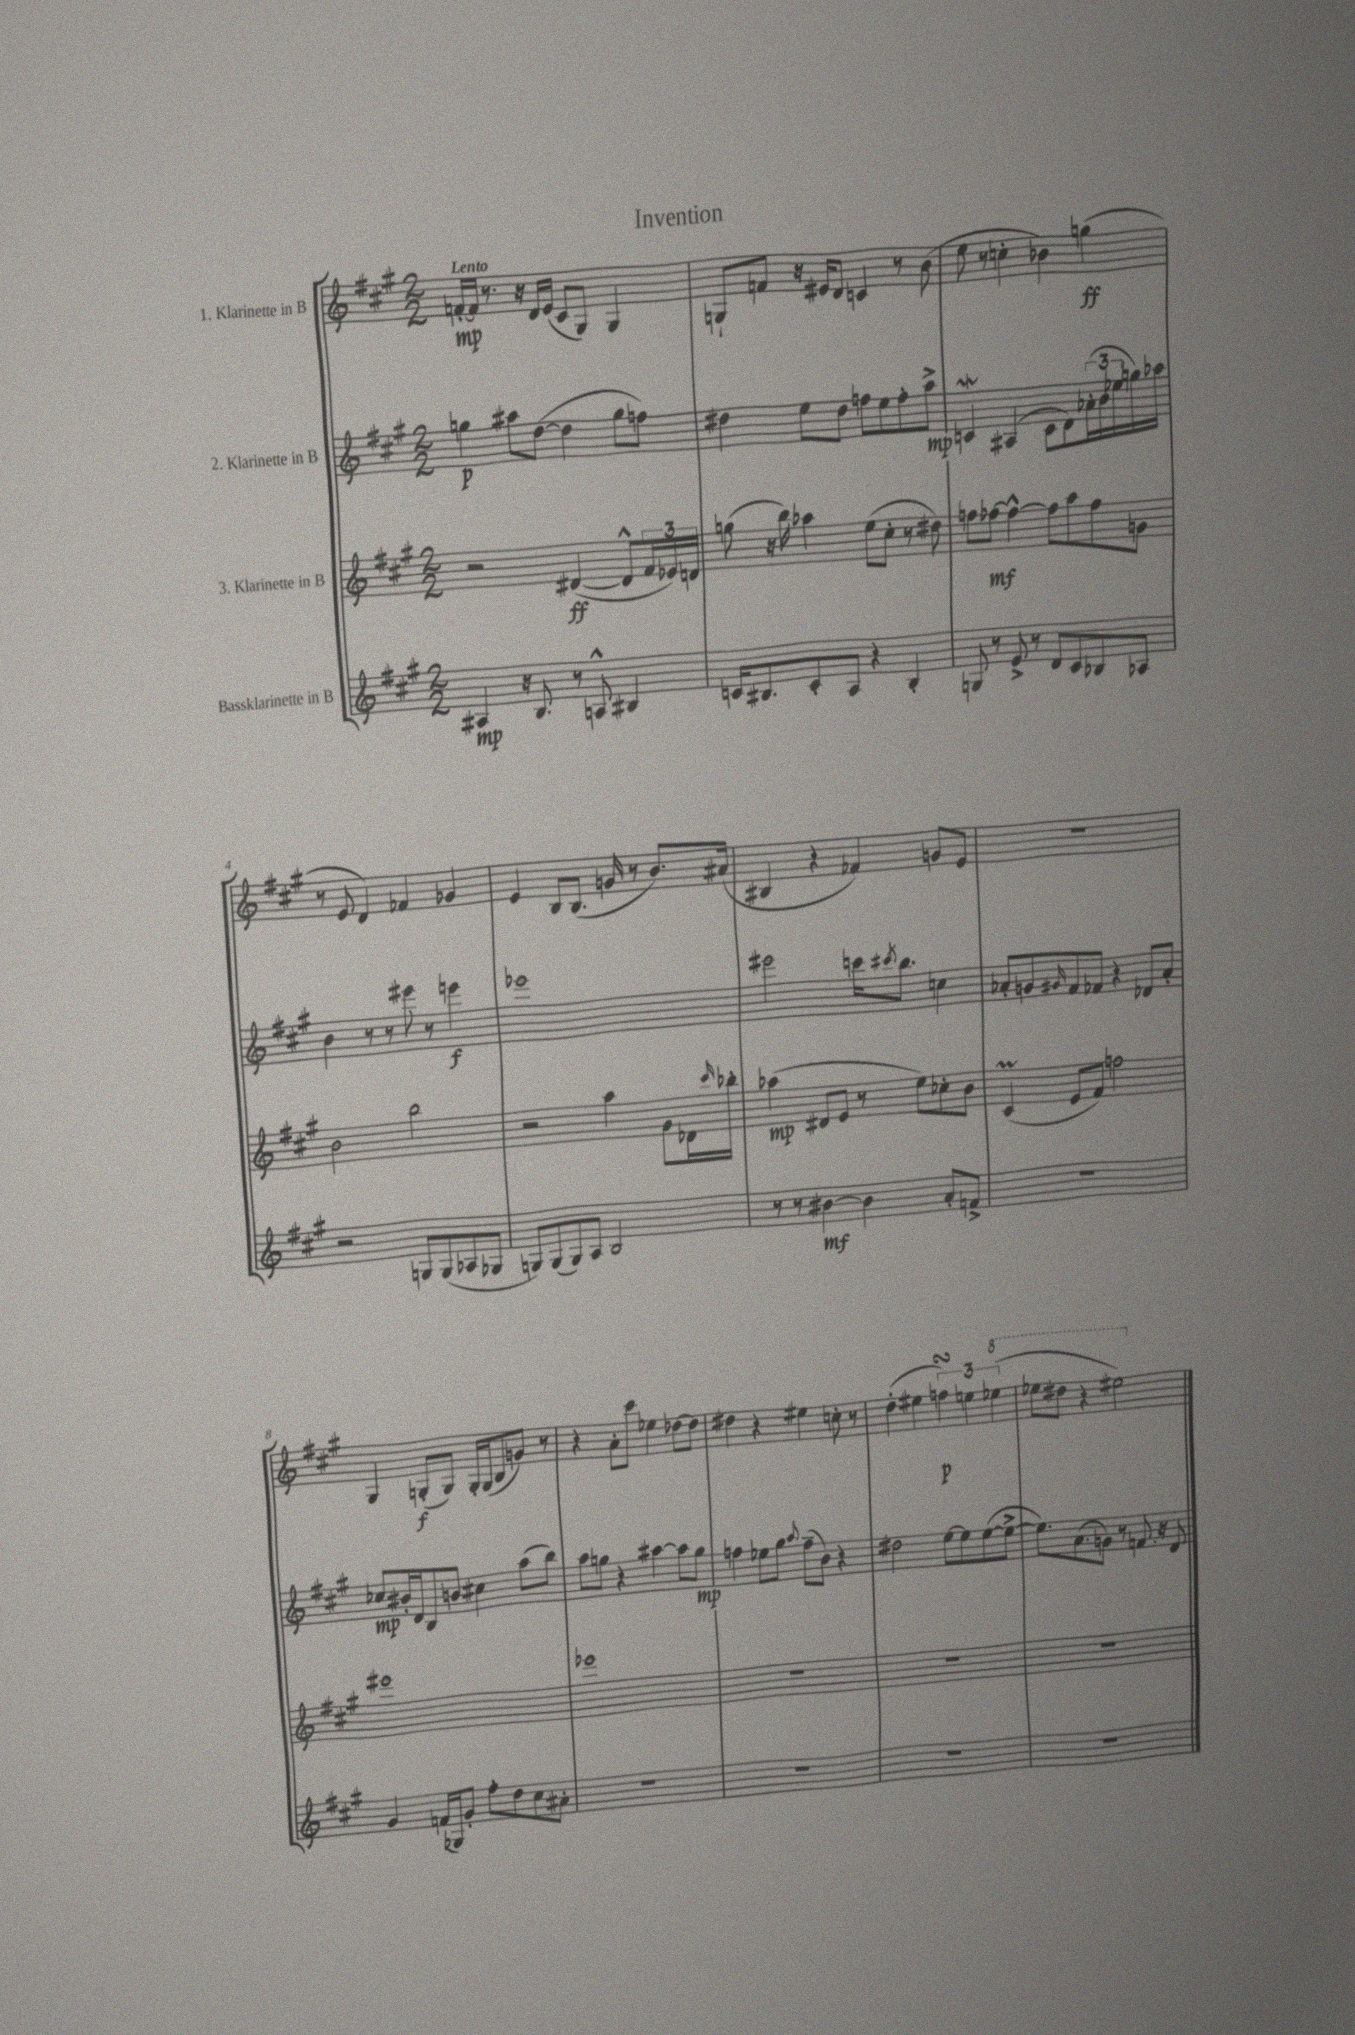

**kern	**kern	**kern	**kern
*staff4	*staff3	*staff2	*staff1
*clefG2	*clefG2	*clefG2	*clefG2
*k[f#c#g#]	*k[f#c#g#]	*k[f#c#g#]	*k[f#c#g#]
*M2/2	*M2/2	*M2/2	*M2/2
4A#/	2r	4gg\	[16f'/LL
.	.	.	16f/]JJ
.	.	.	8.r
16r	.	8aa#\L	.
8.B/	.	.	16r
.	.	([8dd\J	16d/LL
.	.	.	(16e/JJ
8r	([4d#/	4dd\]	8c#/L
8A^^/	.	.	8G#/J)
4B#/	8d#^^/]L	8gg\L	4G#/
.	24f#/L	8ff\J)	.
.	24e-/)	.	.
.	24d/JJ	.	.
=	=	=	=
16c/LK	(8gg\	4dd#\	8G`/L
8.B#/	.	.	.
.	16r	.	8f/J
.	16bb\)	.	.
8c'/	4aa-\	8ee\L	16r
.	.	.	16e#/LK
8A/J	.	8dd#\J	8d/J
4r	(8ee\L	8ff\L	4c/
.	8cc#'\J	8ee\	.
4B#'/	8r	8ff'\	8r
.	8dd#\)	8aa^\J	(8b\
=	=	=	=
8G/	8ff\L	4c/	8ee\
8r	[8ff-\J	.	8r
8e^/	4ff-^^\_	(4A#/	4cc'\
8r	.	.	.
8d/L	8ff-\]L	8c\L	4b-\)
8c#/	8aa\	8d\)	.
8B-/	8ff-\	(24a-'\L	(4gg\
.	.	24b\	.
.	.	24ee-\	.
8A-/J	8g\J	16gg\)	.
.	.	16aa-\JJ	.
=	=	=	=
2r	2b\	4b\	8r
.	.	.	8e/
.	.	8r	4d/)
.	.	8r	.
8G/L	2bb\	8eee#\	4f-/
(8G/	.	8r	.
8A-/	.	4eee\	4g-/
8G-/J	.	.	.
=	=	=	=
8G/L)	2r	1eee-	4e/
(8G/	.	.	.
8G/)	.	.	8B/L
8A/J	.	.	(8.B/J
2B/	4aa\	.	.
.	.	.	16g/
.	.	.	8r
.	8g#\L	.	8.b/L)
.	16d-\L	.	.
.	16qqccc#/	.	.
.	16bb-'\JJ	.	(16a#/Jk
=	=	=	=
8r	(4aa-\	2eee#\	4B#/
8r	.	.	.
[4b#\	8d#/L	.	4r
.	8e/J	.	.
4b#\]	8r	16ccc\LK	4f-/)
.	.	8qccc#/	.
.	.	8.bb\J	.
.	8ee\L)	.	.
8a'/L	8cc-'\	4cc\	8g/L
8f^/J	8b\J	.	8e/J
=	=	=	=
1r	(4c#/	8a-'/L	1r
.	.	8g/	.
.	.	16qqg#/	.
.	8e/L	8f#/	.
.	8f#/J)	8f-/J	.
.	2ff\	4r	.
.	.	8d-/L	.
.	.	8a-'/J	.
=	=	=	=
4g#/	1eee#	8cc-/L	4G#/
.	.	16b#'/L	.
.	.	16d/J	.
(16f/LL	.	8B/	(8G'/L
16G-/J)	.	.	.
8g#'/J	.	8b/J	8G/J)
8ff#'\L	.	4cc#\	16G'/LL
.	.	.	(16G/J
8dd\	.	.	8B/
8cc#\	.	(8aa\L	8g/J)
8a#'\J	.	8bb\J)	8r
=	=	=	=
1r	1eee-	8aa\L	4r
.	.	8gg\J	.
.	.	4r	8a'\L
.	.	.	8ccc#\J
.	.	[4aa#\	4ee-\
.	.	8aa#\]L	[8dd-\L
.	.	8gg\J	8dd-\]J
=	=	=	=
1r	1r	4ff\	4dd#\
.	.	8ee-\L	4r
.	.	8gg#\J	.
.	.	8qqaa/	.
.	.	(8ff~\L	4ee#\
.	.	8b\J)	.
.	.	4r	8cc'\
.	.	.	8r
=	=	=	=
1r	1r	2dd#\	(4dd'\
.	.	.	4ee#\
.	.	[8ee\L	6ff\)
.	.	8ee\]	.
.	.	.	6ee\
.	.	([8ee\	.
.	.	.	(6eee-\
.	.	8ee^\_J	.
=	=	=	=
1r	1r	8.ee\]L)	8eee-\L
.	.	.	8ddd#\J
.	.	(8.a\	.
.	.	.	4r
.	.	8g\J)	.
.	.	8r	2eee#\)
.	.	8.f/	.
.	.	16r	.
.	.	8d/	.
==	==	==	==
*-	*-	*-	*-
